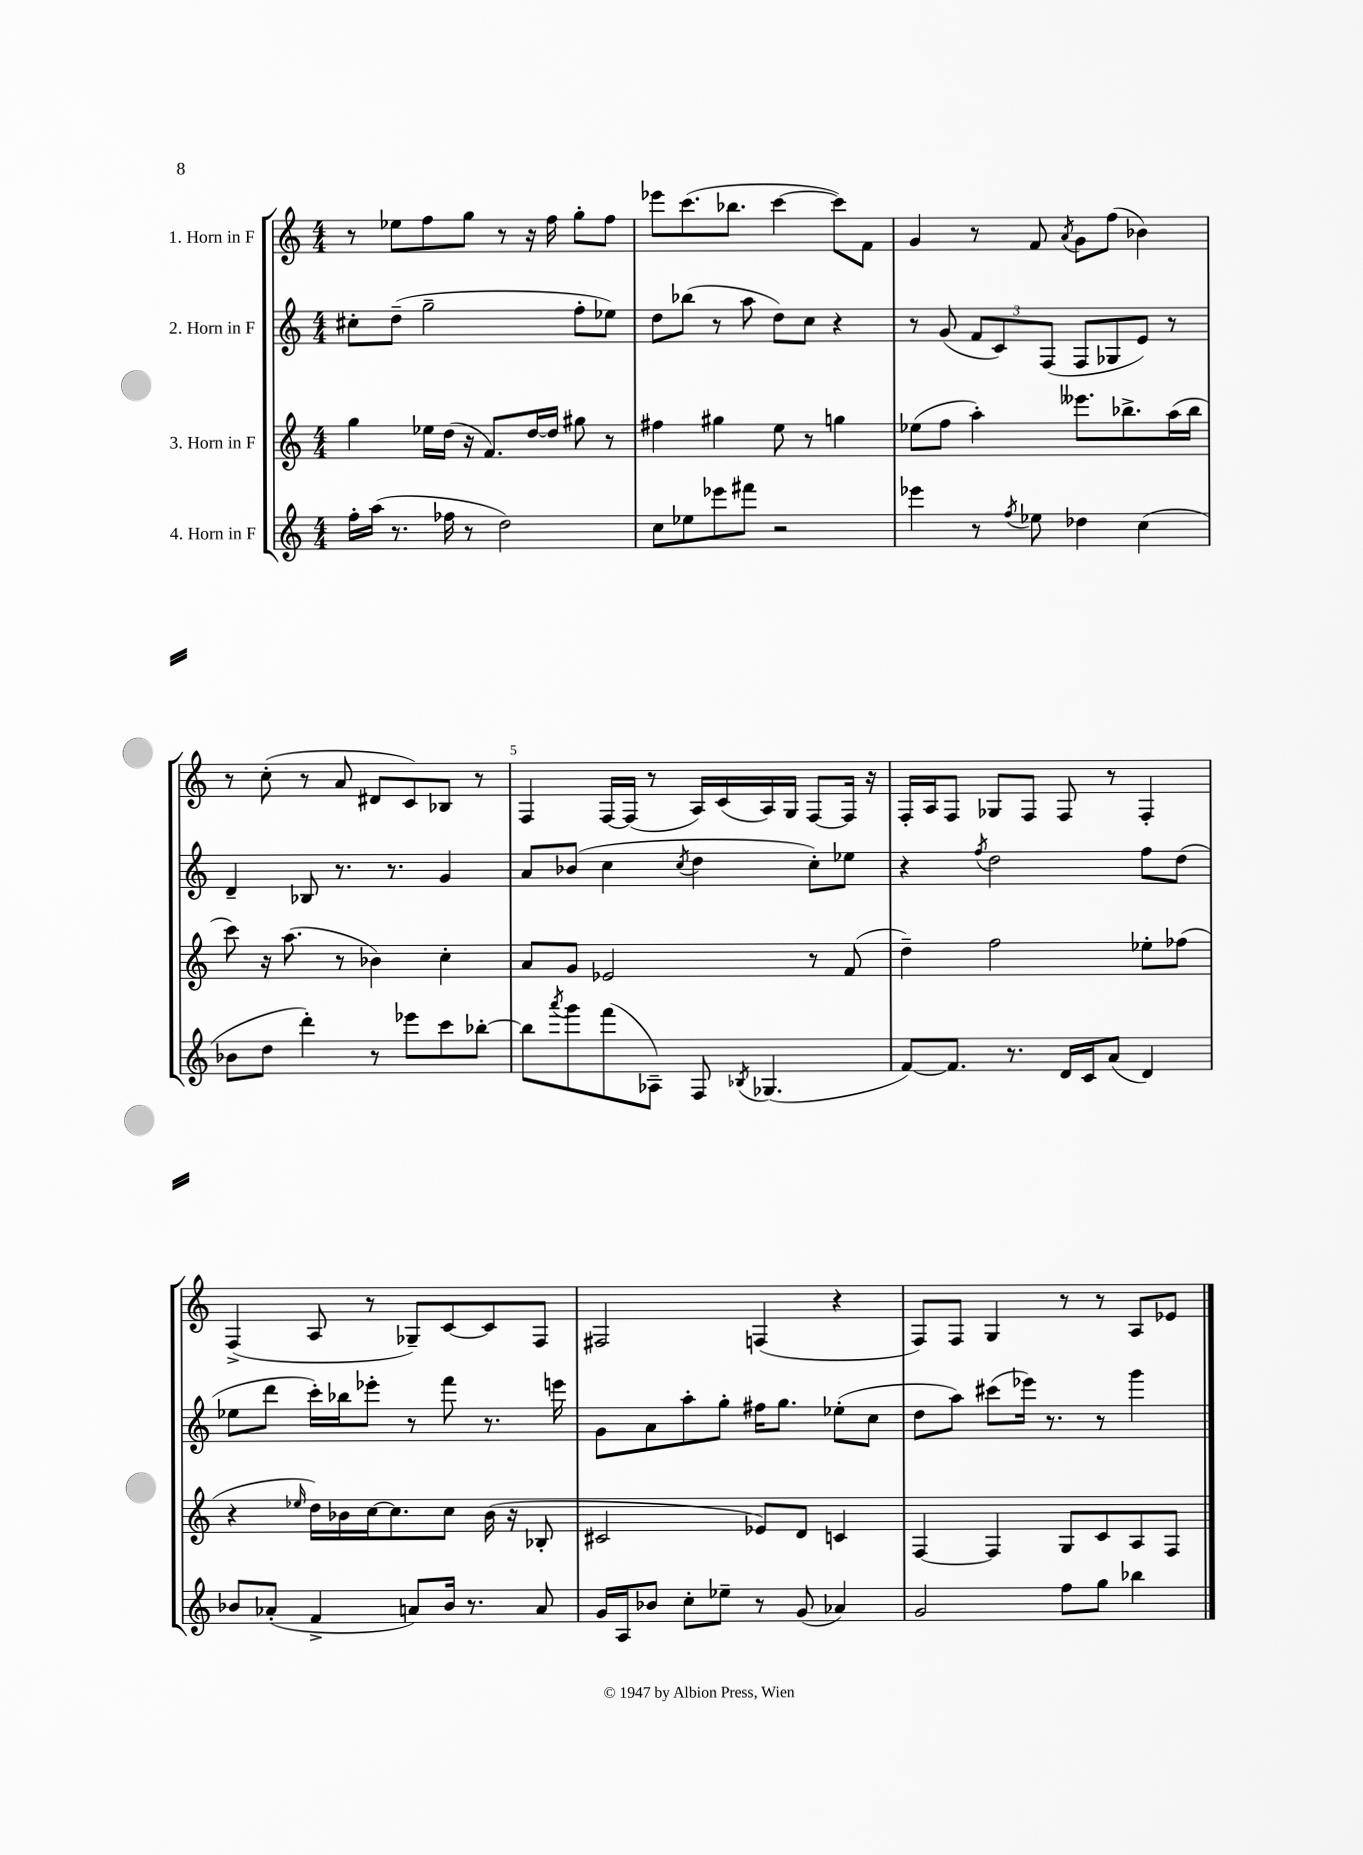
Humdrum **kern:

**kern	**kern	**kern	**kern
*staff4	*staff3	*staff2	*staff1
*clefG2	*clefG2	*clefG2	*clefG2
*k[]	*k[]	*k[]	*k[]
*M4/4	*M4/4	*M4/4	*M4/4
16ff'	4gg	8cc#'	8r
(16aa	.	.	.
8.r	.	(8dd~	8ee-
.	16ee-	2gg~	8ff
16ff-	(16dd	.	.
8r	16r	.	8gg
.	8.f)	.	.
2dd)	.	.	8r
.	[16dd	.	16r
.	16dd]	.	16ff
.	8gg#	8ff'	8gg'
.	8r	8ee-)	8ff
=	=	=	=
8cc	4ff#	8dd	8eee-
8ee-	.	(8bb-	(8.ccc
8eee-	4gg#	8r	.
.	.	.	8.bb-
8fff#	.	8aa	.
2r	8ee	8dd)	[4ccc
.	8r	8cc	.
.	4gg	4r	8ccc])
.	.	.	8f
=	=	=	=
4eee-	(8ee-	8r	4g
.	8ff	(8g	.
8r	4aa')	12f	8r
.	.	12c)	.
8qff	.	.	.
8ee-	.	.	8f
.	.	(12F	.
.	.	.	8qa
4dd-	8.eee--	8F	8g
.	.	8G-	(8ff
.	8.bb-^	.	.
(4cc	.	8e)	4b-)
.	(16aa	8r	.
.	16bb-	.	.
=	=	=	=
8b-	8ccc)	4d~	8r
8dd	16r	.	(8cc'
.	(8.aa	.	.
4ddd')	.	8B-	8r
.	8r	8.r	8a
8r	4b-)	.	8d#
.	.	8.r	.
8eee-	.	.	8c)
8ccc	4cc'	4g	8B-
[8bb-'	.	.	8r
=	=	=	=
8bb-]	8a	8a	4F
8qaaa	.	.	.
8ggg	8g	(8b-	.
(8fff	2e-	4cc	[16F
.	.	.	(16F]
8A-~)	.	.	8r
.	.	8qcc	.
8F	.	4dd	16A)
.	.	.	(16c
8qB-	.	.	.
(4.G-	.	.	16A)
.	.	.	16G
.	8r	8cc')	[8F
.	(8f	8ee-	16F]
.	.	.	16r
=	=	=	=
[8f)	4dd~)	4r	16F'
.	.	.	16A
8.f]	.	.	8F
.	.	8qff	.
.	2ff	2dd	8G-
8.r	.	.	.
.	.	.	8F
16d	.	.	8F
16c	.	.	.
(8a	.	.	8r
4d)	8ee-'	8ff	4F'
.	(8ff-	(8dd	.
=	=	=	=
8b-	4r	8ee-	(4F^
(8a-'	.	8ddd	.
.	16qqee-	.	.
4f^	16dd)	16ccc')	8A
.	16b-	16bb-	.
.	[16cc	8eee-'	8r
.	8.cc]	.	.
8a)	.	8r	8G-~)
16b-	8cc	8fff	[8c
8.r	.	.	.
.	(16b-	8.r	8c]
.	16r	.	.
8a	8B-'	.	8F
.	.	16eee	.
=	=	=	=
16g	2c#	8g	2F#
16A	.	.	.
8b-	.	8a	.
8cc'	.	8aa'	.
8ee-~	.	8gg'	.
8r	8e-)	16ff#	(4F
.	.	8.gg	.
(8g	8d	.	.
4a-)	4c	(8ee-'	4r
.	.	8cc	.
=	=	=	=
2g	[4F	8dd	8F)
.	.	8aa)	8F
.	4F]	(8ccc#	4G
.	.	16eee-)	.
.	.	8.r	.
8ff	8G	.	8r
8gg	8c	8r	8r
4bb-	8A	4ggg	8A
.	8F	.	8e-
==	==	==	==
*-	*-	*-	*-
